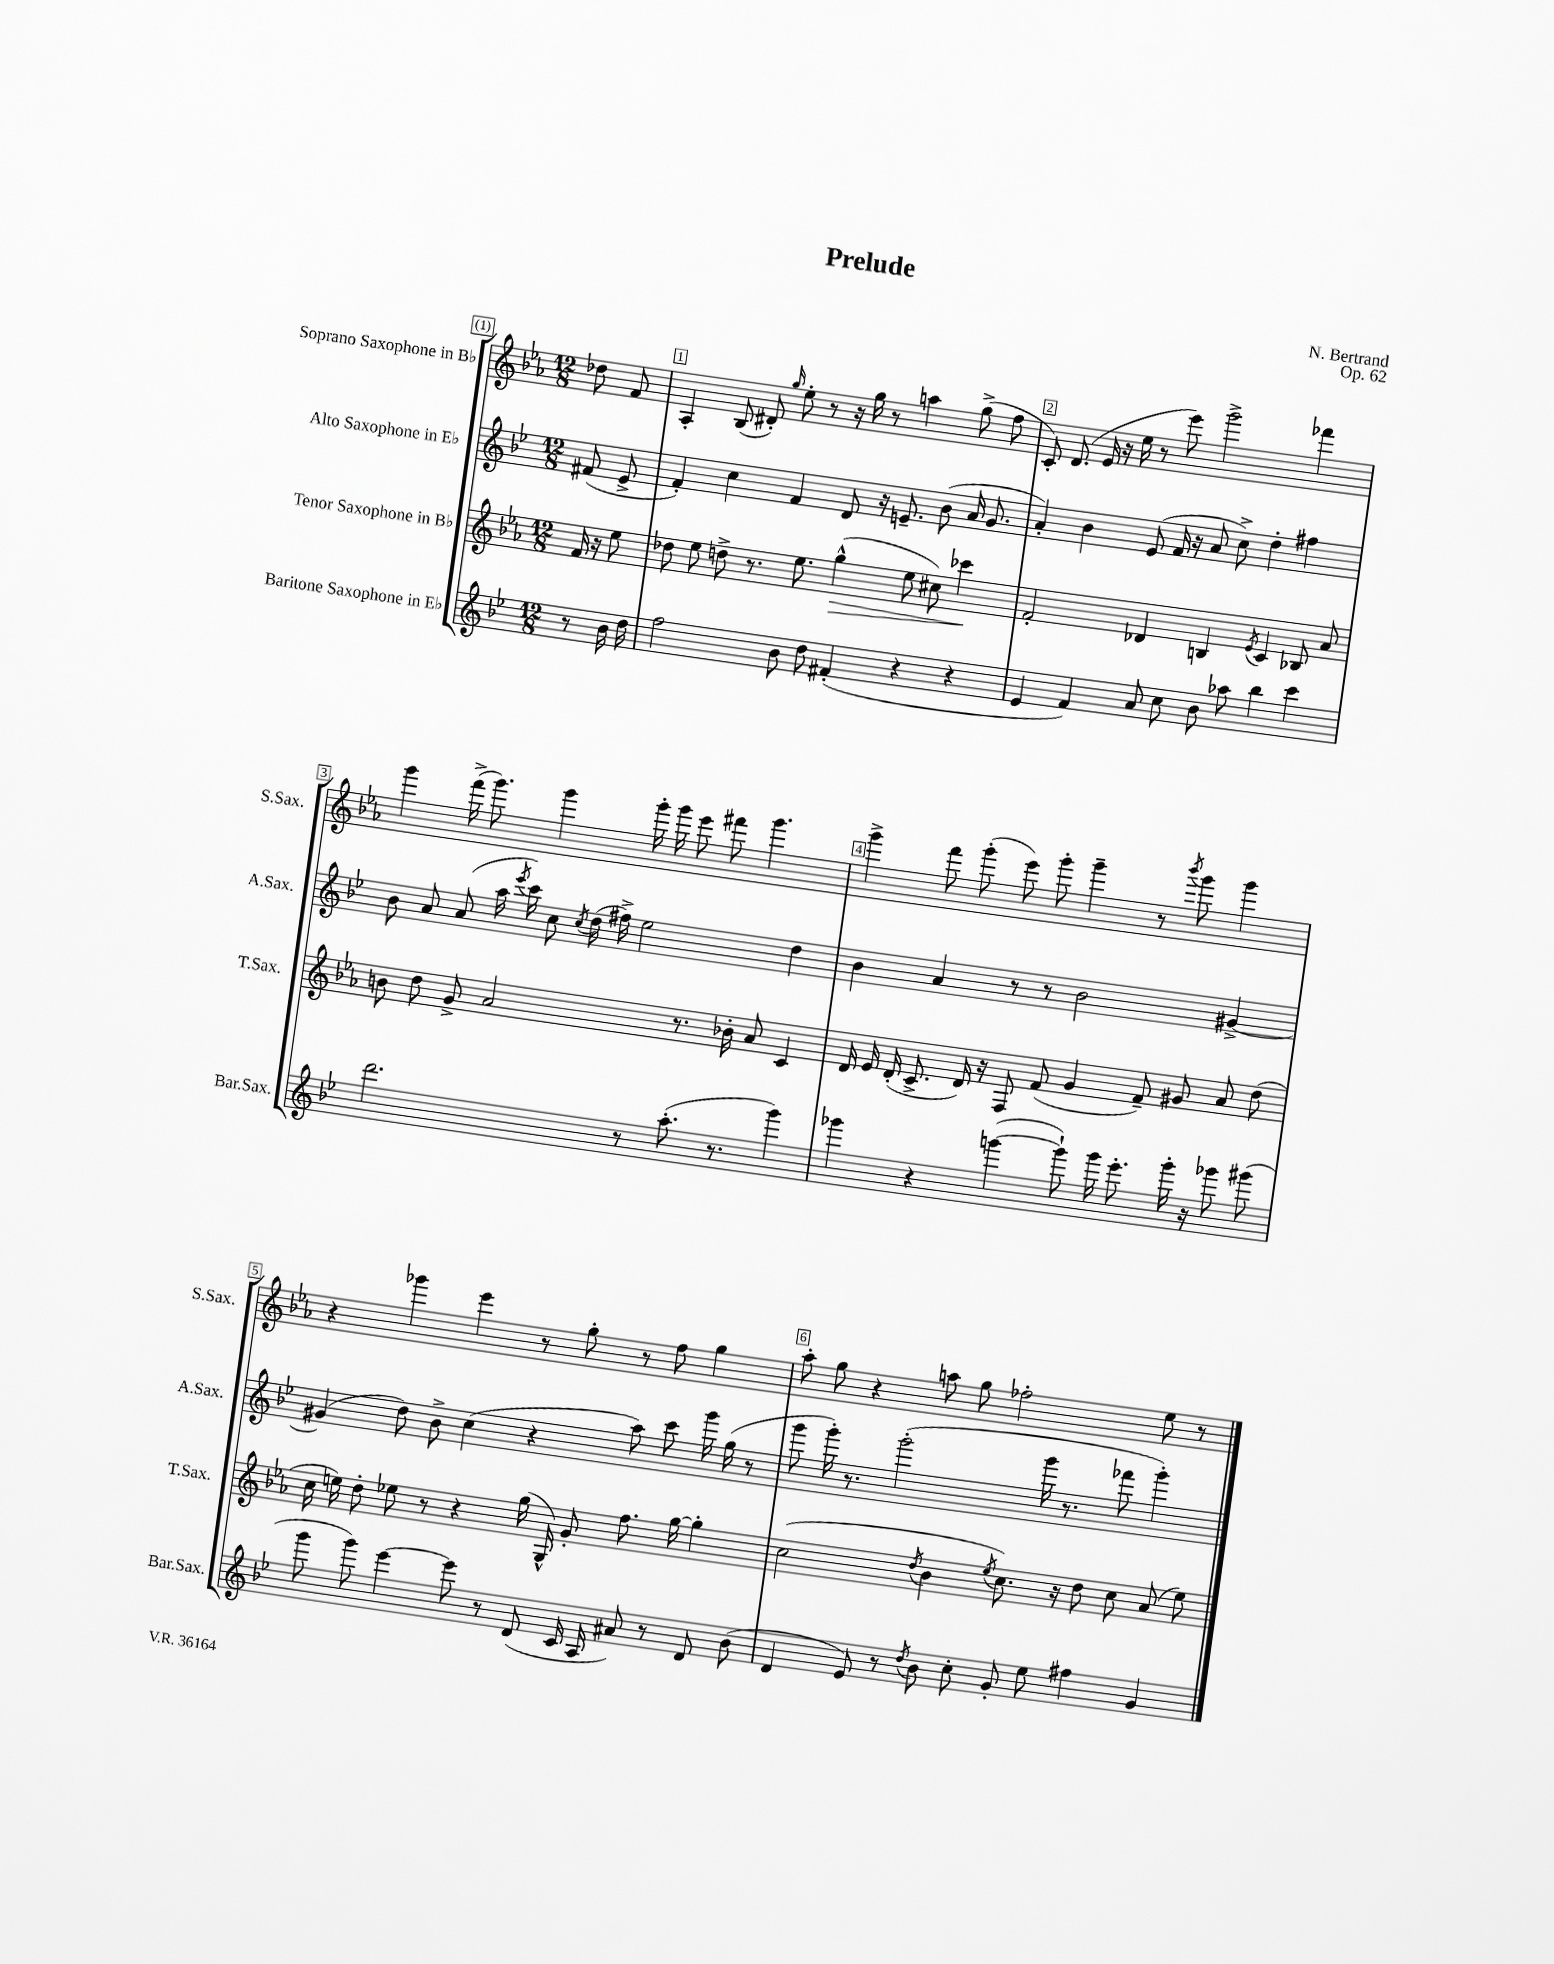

**kern	**kern	**kern	**kern
*staff4	*staff3	*staff2	*staff1
*clefG2	*clefG2	*clefG2	*clefG2
*k[b-e-]	*k[b-e-a-]	*k[b-e-]	*k[b-e-a-]
*M12/8	*M12/8	*M12/8	*M12/8
8r	16f	(8f#	8dd-
.	16r	.	.
16b-	8ee-	8e-^	8f
16dd	.	.	.
=	=	=	=
2ff	8dd-	4f')	4A-'
.	8ee-	.	.
.	8dd^	4cc	(8B-
.	8.r	.	8d#')
.	.	.	16qqgg
8b-	.	4f	8ee-'
.	8.ee-	.	.
8dd	.	.	8r
(4f#'	(4gg^^	8d	16r
.	.	.	16gg
.	.	16r	8r
.	.	8.e~	.
4r	8ee-	.	4aa
.	8cc#)	(8b-	.
4r	4ccc-	16a	(8gg^
.	.	8.g	.
.	.	.	8ff
=	=	=	=
4e-	2f'	4a')	8c')
.	.	.	(8.d
4f)	.	4b-	.
.	.	.	16e-
.	.	.	16r
.	.	.	16ee-
8a	4d-	(8e-	8r
8cc	.	16f	8eee-)
.	.	16r	.
8b-	4B	8a	2ggg^
8aa-	.	8cc^)	.
.	8qe-	.	.
4bb-	4c	4dd'	.
4ccc	8B-	4ff#	4fff-
.	8a-	.	.
=	=	=	=
2.ddd	8b	8b-	4ggg
.	8dd	8a	.
.	8g^	(8a	(16fff^
.	.	.	8.ggg)
.	2a-	16aa	.
.	.	8qeee-	.
.	.	16ccc)	.
.	.	8cc	4ggg
.	.	8qcc	.
.	.	(16dd	.
.	.	16ff#^)	.
8r	.	2ee-	16ggg'
.	.	.	16ggg
(8.aa'	8.r	.	8eee-
.	.	.	8fff#
8.r	16b-'	.	.
.	8a-	.	4.ggg
4ggg)	4c	4dd	.
=	=	=	=
4ggg-	16d	4b-	4ggg^
.	16e-	.	.
.	(16d'	.	.
.	8.c^	.	.
4r	.	4a	8fff
.	16d)	.	(8ggg'
.	16r	.	.
([4ggg	8F	8r	8eee-)
.	(8f	8r	8ggg'
8ggg`])	4g	2b-	4ggg~
16ggg	.	.	.
8.eee-'	.	.	.
.	8f~)	.	8r
.	.	.	8qbbb-
16ggg'	8g#	.	8ggg
16r	.	.	.
8ggg-	8a-	[4g#^	4ggg
(8ggg#	(8dd	.	.
=	=	=	=
8ggg	16cc	(4g#]	4r
.	16ee)	.	.
8ggg)	8dd'	.	.
[4eee-	8ee-	8dd)	4ggg-
.	8r	8b-^	.
8eee-]	4r	(4cc	4eee-
8r	.	.	.
(8d	(16gg	4r	8r
.	16G^^)	.	.
16c	8g'	.	8gg'
16A	.	.	.
8a#)	8.ff	8aa)	8r
8r	.	8ccc	8ff
.	[16gg	.	.
8d	4gg']	16ggg	4gg
.	.	(16gg	.
(8b-	.	8r	.
=	=	=	=
4d	(2cc	8ggg	8aa-'
.	.	16ggg')	8gg
.	.	8.r	.
8e-)	.	.	4r
8r	.	(2ggg'	.
8qdd	8qdd	.	.
8b-	4b-	.	8aa
8cc'	.	.	8gg
.	8qee-	.	.
8g'	8.cc)	.	2ff-'
8ee-	.	16ggg	.
.	16r	8.r	.
4ff#	8dd	.	.
.	8cc	8fff-	.
4g	(8a-	4ggg')	8ee-
.	8ee-)	.	8r
==	==	==	==
*-	*-	*-	*-
